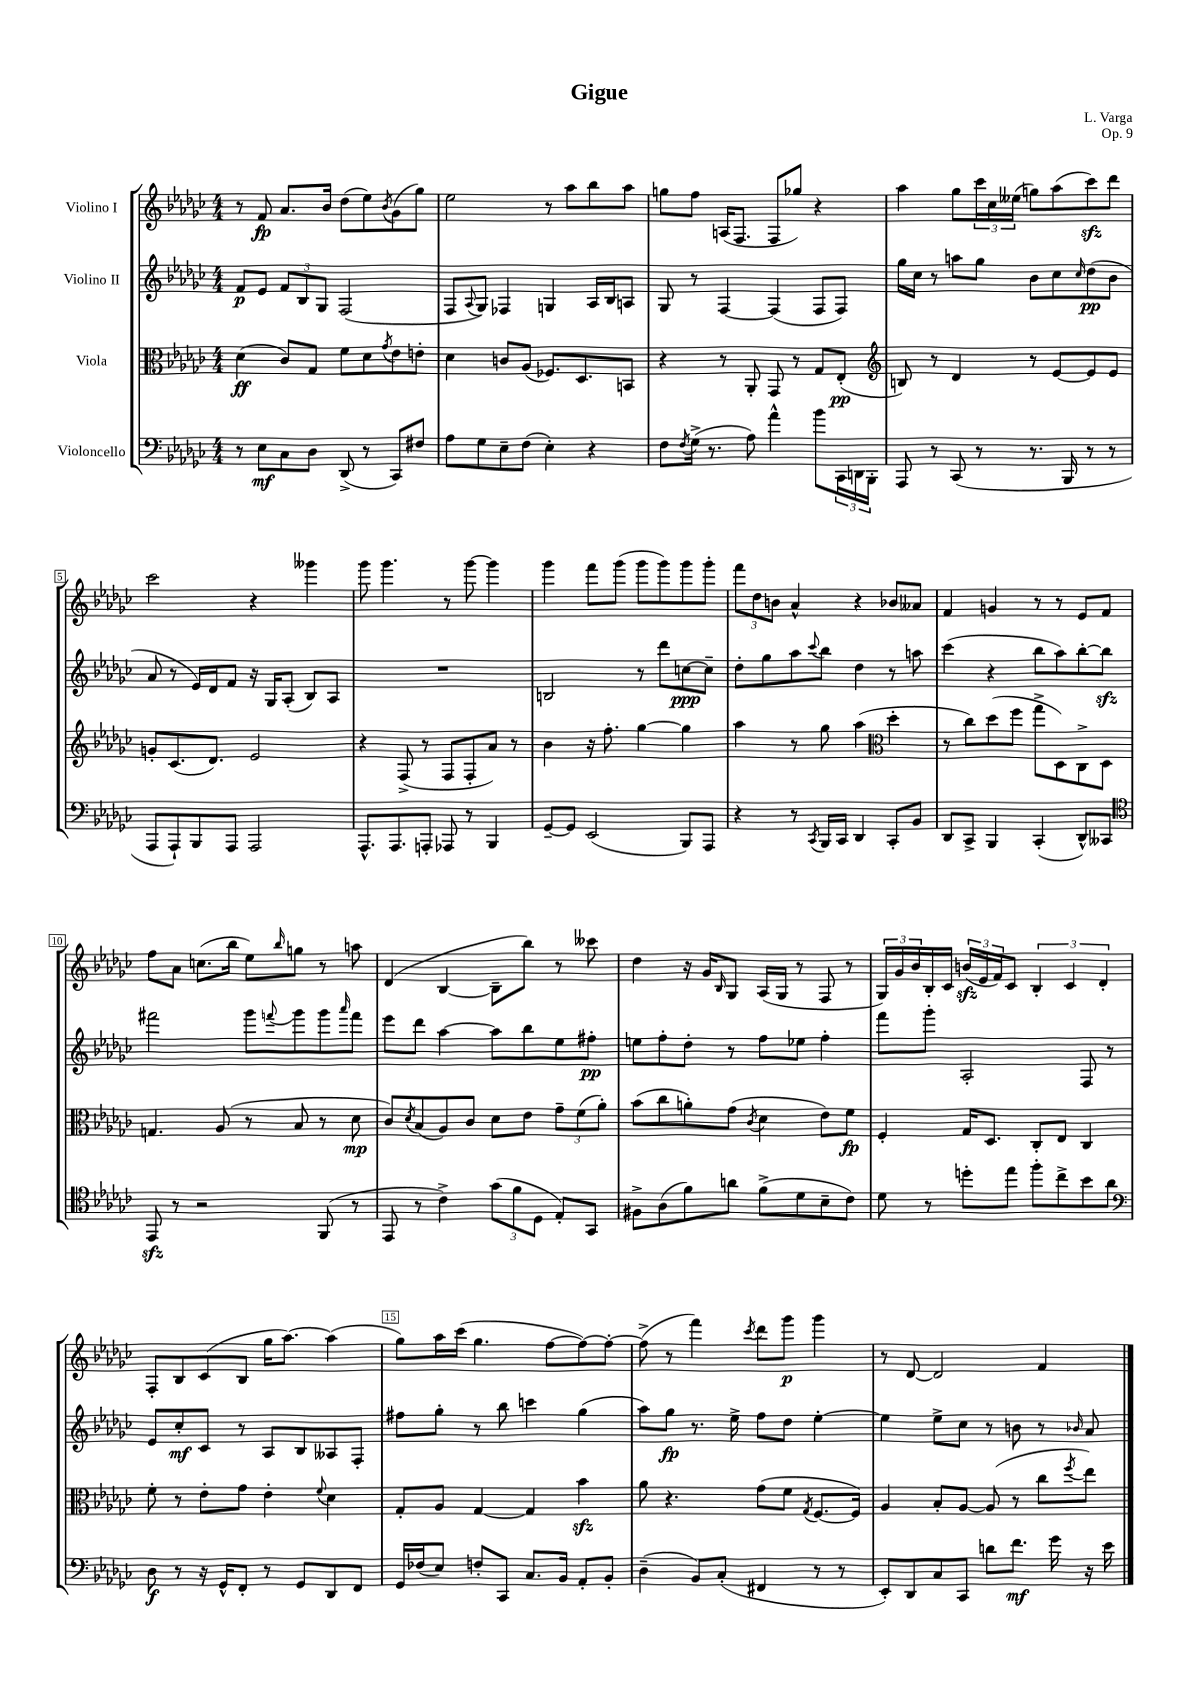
\header { title = "Gigue" composer = "L. Varga" opus = "Op. 9" }
<<
\new StaffGroup <<
\new Staff = "s0" \with { instrumentName = "Violino I" } {
    \clef treble \key ges \major \numericTimeSignature \time 4/4
    r8 f'8\fp aes'8. bes'16 des''8( ees''8) \acciaccatura { bes'8 } ges'8( ges''8) |
    ees''2 r8 aes''8 bes''8 aes''8 |
    g''8 f''8 a16( f8. f8 ges''8) r4 |
    aes''4 ges''8 \tuplet 3/2 { ces'''16 ces''16 eeses''16( } g''8) aes''8( ces'''8\sfz) des'''8 |
    ces'''2 r4 geses'''4 |
    ges'''8 ges'''4. r8 ges'''8~ ges'''4 |
    ges'''4 f'''8 ges'''8( ges'''8 ges'''8) ges'''8 ges'''8-. |
    \tuplet 3/2 { f'''8 des''8 b'8 } aes'4-^ r4 bes'8 aeses'8 |
    f'4 g'4 r8 r8 ees'8 f'8 |
    f''8 aes'8 c''8.( bes''16 ees''8) \grace { bes''16 } g''8 r8 a''8 |
    des'4( bes4~ bes8-- bes''8) r8 ceses'''8 |
    des''4 r16 ges'16 \grace { bes16 } ges8 aes16( ges16 r8 f8 r8 |
    \tuplet 3/2 { ges16) ges'16 bes'16 } bes16-. ces'16 \tuplet 3/2 { b'16\sfz( ees'16 f'16) } ces'8 \tuplet 3/2 { bes4-. ces'4 des'4-. } |
    f8-. bes8 ces'8( bes8 ges''16 aes''8.~) aes''4( |
    ges''8) aes''16 ces'''16( ges''4. f''8~ f''8~) f''8~-. |
    f''8->( r8 f'''4) \acciaccatura { ces'''8 } des'''8 ges'''8\p ges'''4 |
    r8 des'8~ des'2 f'4 \bar "|." |
}
\new Staff = "s1" \with { instrumentName = "Violino II" } {
    \clef treble \key ges \major \numericTimeSignature \time 4/4
    f'8\p ees'8 \tuplet 3/2 { f'8 bes8 ges8 } f2( |
    f8 \appoggiatura { aes8 } ges8) fes4 g4 aes16 bes16 a8 |
    ges8 r8 f4~ f4( f8 f8) |
    ges''16 ces''16 r8 a''8 ges''8 bes'8 ces''8 \grace { ces''16 } des''8\pp( bes'8 |
    aes'8 r8 ees'16) des'16 f'8 r16 ges16 aes8-.( bes8) aes8 |
    R1 |
    b2 r8 des'''8 c''8~\ppp c''8-- |
    des''8-. ges''8 aes''8 \appoggiatura { ces'''8 } bes''8 des''4 r8 a''8 |
    ces'''4( r4 bes''8 aes''8) bes''8~-. bes''8\sfz |
    fis'''2 ges'''8 \appoggiatura { f'''8 } ges'''8 ges'''8 \grace { aes'''16 } f'''8 |
    ees'''8 des'''8 aes''4~ aes''8 bes''8 ees''8 fis''8-.\pp |
    e''8 f''8-. des''8-. r8 f''8 ees''8 f''4-. |
    f'''8 ges'''8-. aes2-. f8 r8 |
    ees'8 ces''8-.\mf ces'8 r8 aes8 bes8 aeses8 f8-. |
    fis''8 ges''8-. r8 bes''8 c'''4 ges''4( |
    aes''8) ges''8\fp r8. ees''16-> f''8 des''8 ees''4~-. |
    ees''4 ees''8-> ces''8 r8 b'8 r8 \grace { bes'16 } aes'8 \bar "|." |
}
\new Staff = "s2" \with { instrumentName = "Viola" } {
    \clef alto \key ges \major \numericTimeSignature \time 4/4
    des'4\ff( ces'8) ges8 f'8 des'8 \acciaccatura { ges'8 } ees'8 e'8-. |
    des'4 c'8 aes8( fes8.) des8. b,8 |
    r4 r8 aes,8-. ges,8 r8 ges8 ees8-.\pp( |
    \clef treble b8) r8 des'4 r8 ees'8~ ees'8 ees'8 |
    g'8-. ces'8.( des'8.) ees'2 |
    r4 f8->( r8 f8 f8-. aes'8) r8 |
    bes'4 r16 f''8.-. ges''4~ ges''4 |
    aes''4 r8 ges''8 aes''4( \clef alto des''4-. |
    r8 ces''8) des''8( f''8 ges''8-> des8) ces8-> des8 |
    g4. aes8( r8 bes8 r8 des'8\mp |
    ces'8) \acciaccatura { des'8 } bes8( aes8) ces'8 des'8 ees'8 \tuplet 3/2 { ges'8-- f'8( aes'8-.) } |
    bes'8( ces''8 a'8-.) ges'8( \acciaccatura { ces'8 } des'4 ees'8) f'8\fp |
    f4-. ges16 des8. ces8-. ees8 ces4 |
    f'8-. r8 ees'8-. ges'8 ees'4-. \appoggiatura { f'8 } des'4 |
    ges8-. aes8 ges4~ ges4 bes'4\sfz |
    aes'8 r4. ges'8( f'8 \acciaccatura { ges8 } f8.~ f16) |
    aes4 bes8-. aes8~ aes8( r8 ces''8 \acciaccatura { f''8 } ees''8) \bar "|." |
}
\new Staff = "s3" \with { instrumentName = "Violoncello" } {
    \clef bass \key ges \major \numericTimeSignature \time 4/4
    r8 ees8\mf ces8 des8 des,8->( r8 ces,8) fis8 |
    aes8 ges8 ees8-- f8( ees4-.) r4 |
    f8 \acciaccatura { f8 } ges16->( r8. aes8) aes'4-^ bes'8 \tuplet 3/2 { ces,16 d,16 bes,,16-. } |
    aes,,8 r8 ces,8( r8 r8. bes,,16 r8 r8 |
    aes,,8 aes,,8-!) bes,,8 aes,,8 aes,,2 |
    aes,,8.-^ aes,,8. a,,8-. aes,,8 r8 bes,,4 |
    ges,8~-- ges,8 ees,2( bes,,8) aes,,8 |
    r4 r8 \acciaccatura { ces,8 } bes,,16 ces,16 des,4 ces,8-. bes,8 |
    des,8 ces,8-> bes,,4 ces,4-.( des,8-^) ceses,8 |
    \clef tenor ees,8\sfz r8 r2 f,8( r8 |
    ees,8 r8 ces'4->) \tuplet 3/2 { ges'8( f'8 des8 } ees8-.) ges,8 |
    fis8-> aes8( f'8) a'8 f'8->( des'8 bes8-- ces'8) |
    des'8 r8 d''8-. ees''8 f''8-. ces''8-> bes'8 aes'8 |
    \clef bass des8\f r8 r16 ges,16-^ f,8-. r8 ges,8 des,8 f,8 |
    ges,16 fes16( ees8) f8-. ces,8 ces8. bes,16 aes,8-. bes,8-. |
    des4--( bes,8) ces8-.( fis,4 r8 r8 |
    ees,8-.) des,8 ces8 ces,8 d'8 f'8.\mf ges'16 r16 ees'16 \bar "|." |
}
>>
>>
\layout { \context { \Score \override BarNumber.break-visibility = ##(#f #t #t) barNumberVisibility = #(every-nth-bar-number-visible 5) \override BarNumber.stencil = #(make-stencil-boxer 0.1 0.3 ly:text-interface::print) } }
